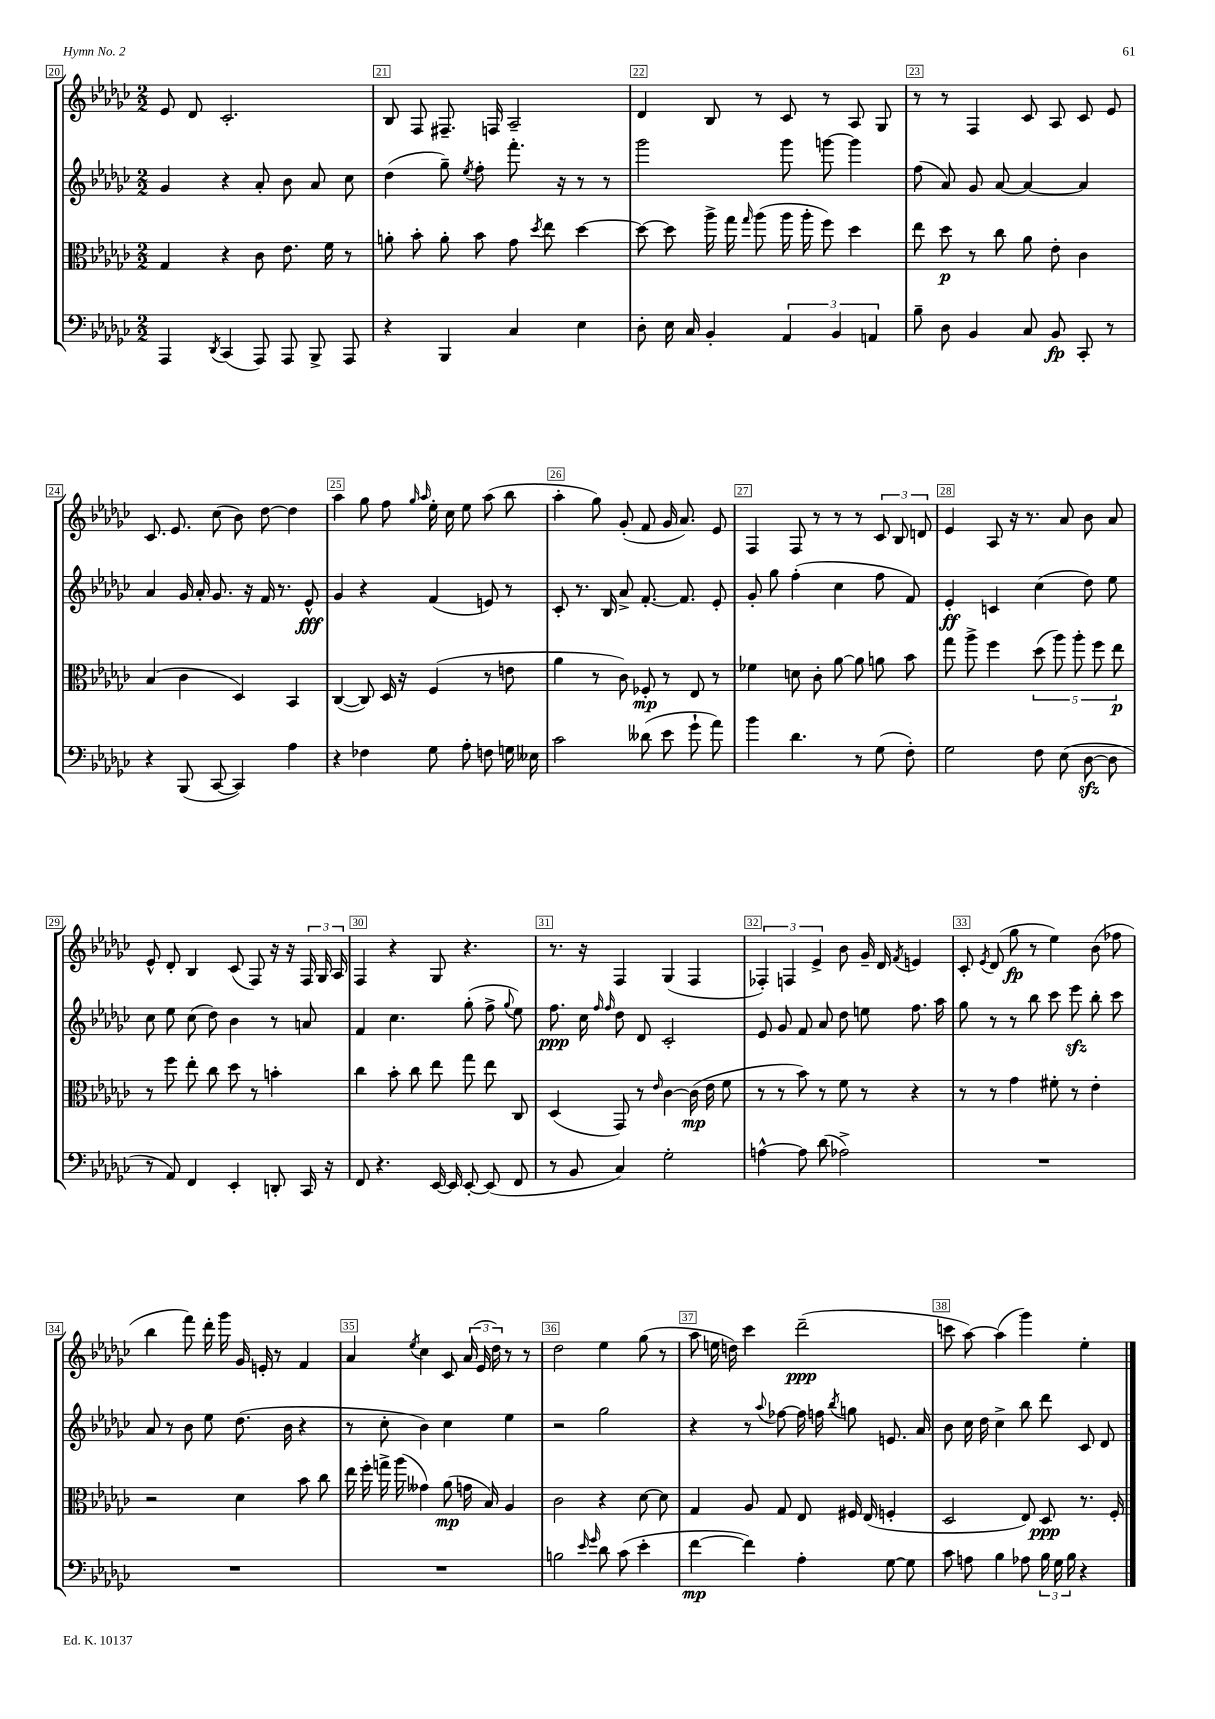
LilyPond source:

<<
\new StaffGroup <<
\new Staff = "s0" {
    \clef treble \key ges \major \numericTimeSignature \time 2/2
    \autoBeamOff ees'8 des'8 ces'2.-. |
    bes8 f8 fis8.-- f16 aes2-- |
    des'4 bes8 r8 ces'8 r8 aes8 ges8 |
    r8 r8 f4 ces'8 aes8 ces'8 ees'8 |
    ces'8. ees'8. ces''8( bes'8) des''8~ des''4 |
    aes''4 ges''8 f''8 \grace { ges''16 aes''16 } ees''16-. ces''16 ees''8 aes''8( bes''8 |
    aes''4-. ges''8) ges'8-.( f'8 ges'16 aes'8.) ees'8 |
    f4 f8 r8 r8 r8 \tuplet 3/2 { ces'8 bes8 d'8 } |
    ees'4 aes8 r16 r8. aes'8 bes'8 aes'8 |
    ees'8-^ des'8-. bes4 ces'8( f8) r16 r16 \tuplet 3/2 { f16 ges16 aes16 } |
    f4 r4 ges8 r4. |
    r8. r16 f4 ges4( f4 |
    \tuplet 3/2 { fes4-.) f4 ees'4-> } bes'8 ges'16-- des'16 \acciaccatura { f'8 } e'4 |
    ces'8-. \acciaccatura { ees'8 } des'8( ges''8\fp r8 ees''4) bes'8( fes''8 |
    bes''4 f'''8) des'''16-. ges'''16 ges'16 e'16-. r8 f'4 |
    aes'4 \acciaccatura { ees''8 } ces''4 ces'8 \tuplet 3/2 { aes'16( ees'16 des''16) } r8 r8 |
    des''2 ees''4 ges''8( r8 |
    aes''8 e''16 d''16) ces'''4 des'''2--\ppp( |
    c'''8 aes''8~) aes''4( ges'''4) ees''4-. \bar "|." |
}
\new Staff = "s1" {
    \clef treble \key ges \major \numericTimeSignature \time 2/2
    \autoBeamOff ges'4 r4 aes'8-. bes'8 aes'8 ces''8 |
    des''4( ges''8--) \acciaccatura { ees''8 } f''8-. f'''8.-. r16 r8 r8 |
    ges'''2 ges'''8 g'''8~ g'''4 |
    f''8( aes'8) ges'8 aes'8~ aes'4~ aes'4 |
    aes'4 ges'16 aes'16-. ges'8. r16 f'16 r8. ees'8-^\fff |
    ges'4 r4 f'4( e'8) r8 |
    ces'8-. r8. bes16 aes'8-> f'8.~-. f'8. ees'8-. |
    ges'8-. ges''8 f''4-.( ces''4 f''8 f'8) |
    ees'4-.\ff c'4 ces''4( des''8) ees''8 |
    ces''8 ees''8 ces''8( des''8) bes'4 r8 a'8 |
    f'4 ces''4. ges''8-.( f''8-> \appoggiatura { ges''8 } ees''8) |
    f''8.\ppp ces''16 \grace { f''16 f''16 } des''8 des'8 ces'2-. |
    ees'8 ges'8 f'8 aes'8 des''8 e''8 f''8. aes''16 |
    ges''8 r8 r8 bes''8 ces'''8 ees'''8\sfz bes''8-. ces'''8 |
    aes'8 r8 bes'8 ees''8 des''8.( bes'16 r4 |
    r8 ces''8-. bes'4) ces''4 ees''4 |
    r2 ges''2 |
    r4 r8 \appoggiatura { aes''8 } fes''8~ fes''16 f''16 \acciaccatura { bes''8 } g''8 e'8. aes'16 |
    bes'8 ces''16 des''16 ces''4-> bes''8 des'''8 ces'8 des'8 \bar "|." |
}
\new Staff = "s2" {
    \clef alto \key ges \major \numericTimeSignature \time 2/2
    \autoBeamOff ges4 r4 ces'8 ees'8. f'16 r8 |
    a'8-. bes'8-. a'8-. bes'8 ges'8 \acciaccatura { des''8 } ees''8 des''4~ |
    des''8~ des''8 aes''16-> ges''16 \grace { ges''16 } aes''8( aes''16 aes''16-. f''8) des''4 |
    ees''8 des''8\p r8 ces''8 aes'8 ees'8-. ces'4 |
    bes4( ces'4 des4) bes,4 |
    ces4~( ces8) des16 r16 f4( r8 e'8 |
    aes'4 r8 ces'8) fes8-.\mp r8 ees8 r8 |
    fes'4 d'8 ces'8-. aes'8~ aes'8 a'8 bes'8 |
    ges''8 aes''8-> f''4 \tuplet 5/4 { des''8( aes''8) aes''8-. f''8 ees''8\p } |
    r8 f''8 ees''8-. ces''8 des''8 r8 b'4-. |
    ces''4 bes'8-. ces''8 ees''8 ges''8 ees''8 ces8 |
    des4( ges,8) r8 \grace { ees'16 } ces'4~ ces'16\mp( ees'16 f'8 |
    r8 r8 bes'8) r8 f'8 r8 r4 |
    r8 r8 ges'4 fis'8-. r8 ees'4-. |
    r2 des'4 bes'8 ces''8 |
    ees''16 f''16-. g''16-> aes''16( geses'4) aes'8\mp( g'16 bes16) aes4 |
    ces'2 r4 des'8~ des'8 |
    ges4 aes8 ges8 ees8 fis16 ees16( f4-. |
    des2 ees8) des8\ppp r8. f16-. \bar "|." |
}
\new Staff = "s3" {
    \clef bass \key ges \major \numericTimeSignature \time 2/2
    \autoBeamOff aes,,4 \acciaccatura { des,8 } ces,4( aes,,8) aes,,8 bes,,8-> aes,,8 |
    r4 bes,,4 ces4 ees4 |
    des8-. ees16 ces16 bes,4-. \tuplet 3/2 { aes,4 bes,4 a,4 } |
    bes8-- des8 bes,4 ces8 bes,8\fp ces,8-. r8 |
    r4 bes,,8( ces,8~ ces,4) aes4 |
    r4 fes4 ges8 aes8-. f8 g16 eeses16 |
    ces'2 deses'8( ees'8 ges'8-! aes'8) |
    bes'4 des'4. r8 ges8( f8-.) |
    ges2 f8 ees8( des8~\sfz des8 |
    r8 aes,8) f,4 ees,4-. d,8-. ces,16 r16 |
    f,8 r4. ees,16~ ees,16 ees,8~-. ees,8( f,8 |
    r8 bes,8 ces4) ges2-. |
    a4~-^ a8 des'8( aes2->) |
    R1 |
    R1 |
    R1 |
    b2 \grace { ees'16 ges'16 } des'8 ces'8( ees'4-. |
    f'4~\mp f'4) aes4-. ges8~ ges8 |
    ces'8 a8 bes4 aes8 \tuplet 3/2 { bes16 ges16 bes16 } r4 \bar "|." |
}
>>
>>
\layout { \context { \Score currentBarNumber = #20 \override BarNumber.break-visibility = ##(#f #t #t) barNumberVisibility = #all-bar-numbers-visible \override BarNumber.stencil = #(make-stencil-boxer 0.1 0.3 ly:text-interface::print) } }
